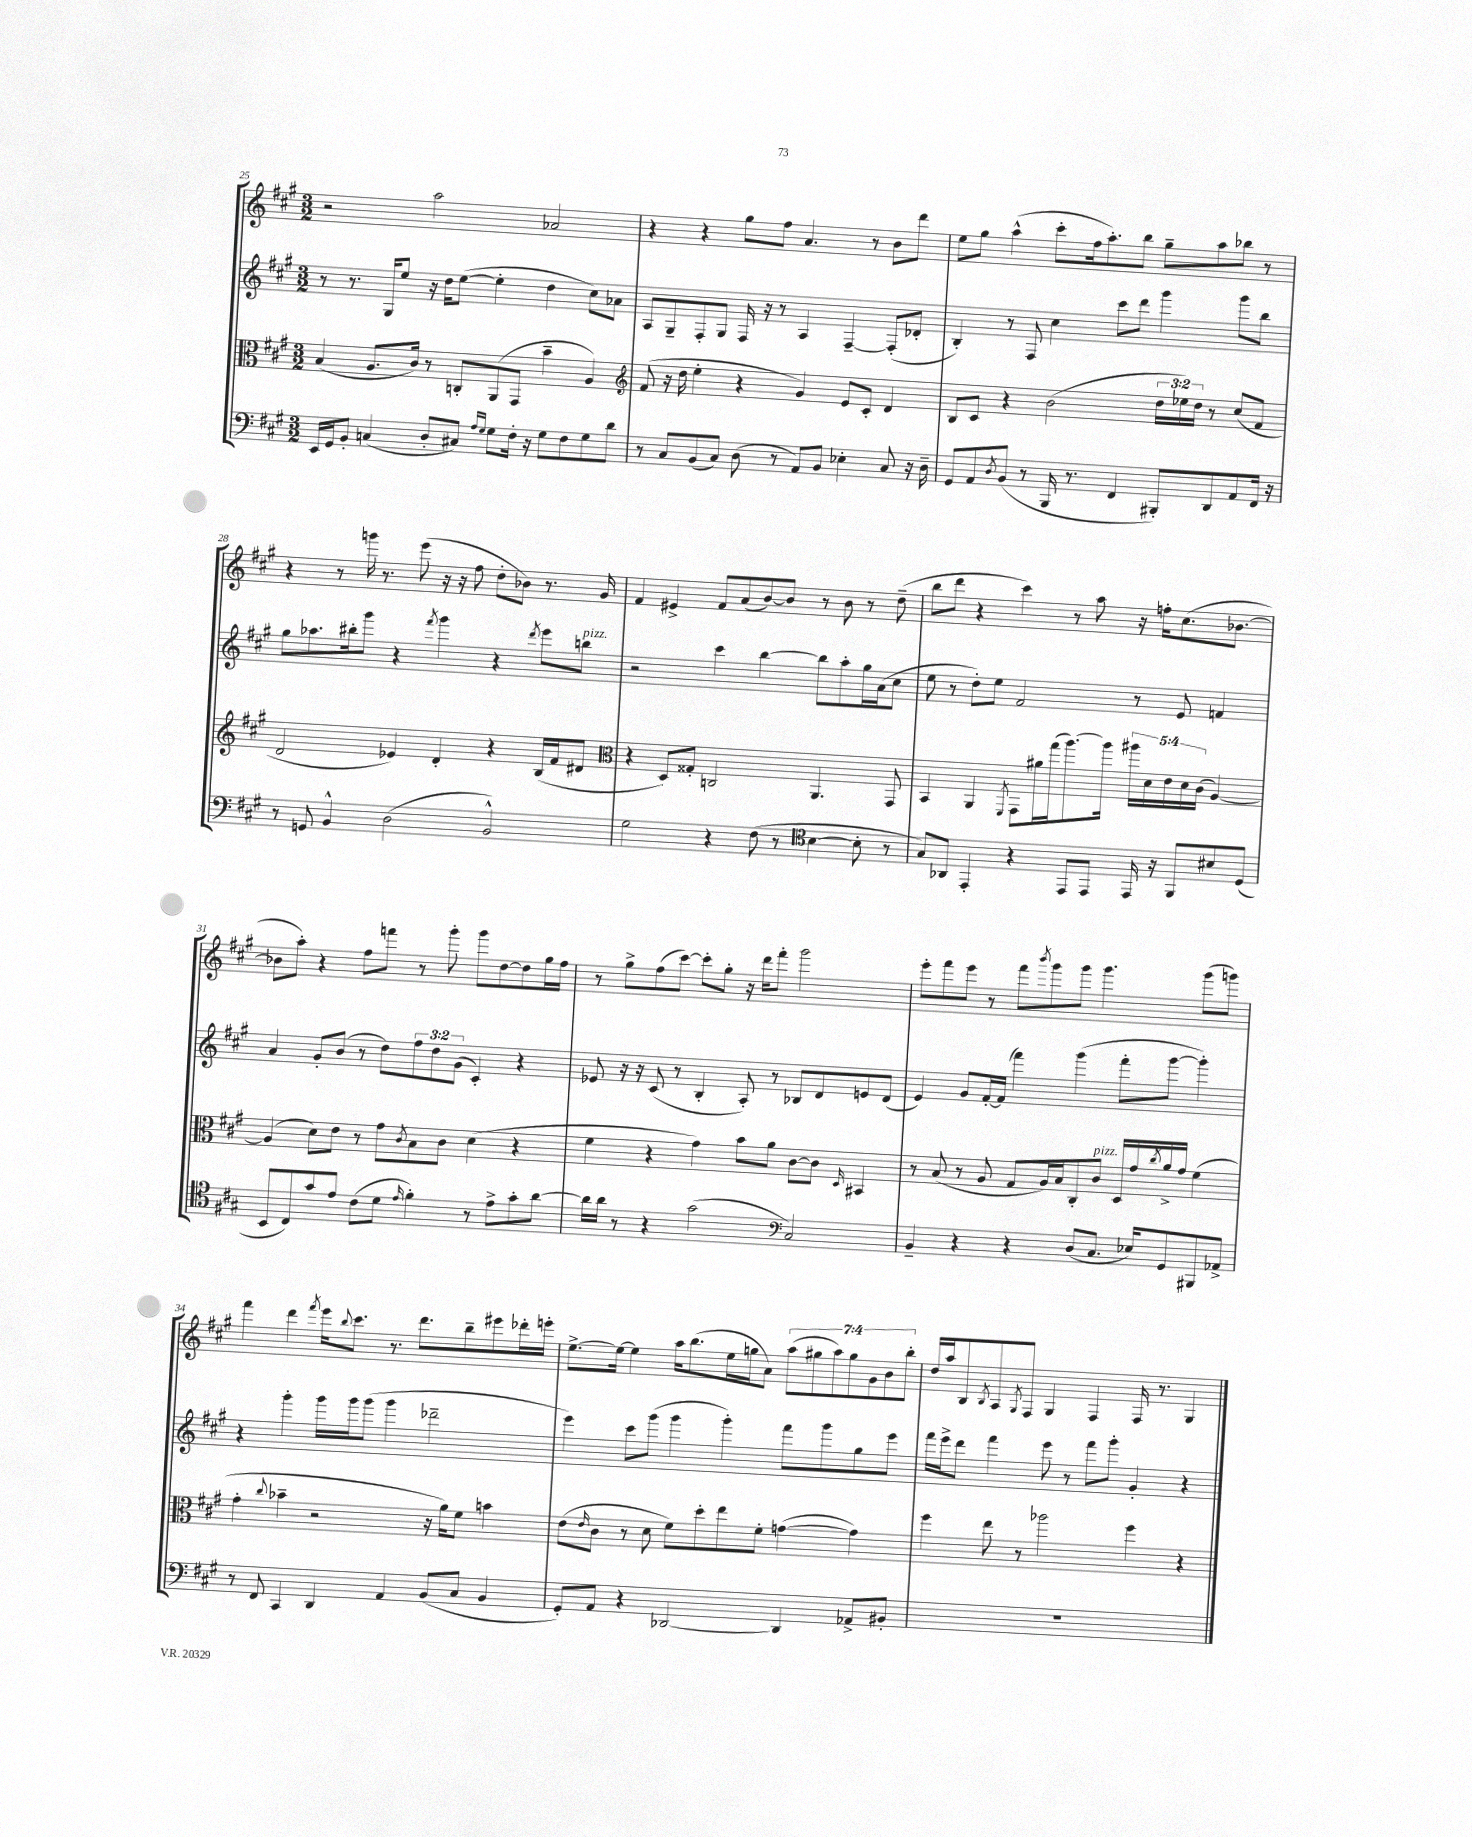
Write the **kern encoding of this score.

**kern	**kern	**kern	**kern
*staff4	*staff3	*staff2	*staff1
*clefF4	*clefC3	*clefG2	*clefG2
*k[f#c#g#]	*k[f#c#g#]	*k[f#c#g#]	*k[f#c#g#]
*M3/2	*M3/2	*M3/2	*M3/2
16EE	(4B	8r	2r
16GG#	.	.	.
8BB'	.	8.r	.
(4C	8.A	.	.
.	.	16G#	.
.	.	8ee	.
.	16c#)	.	.
8D'	8r	16r	2aa
.	.	16dd	.
8C#)	8C'	([8ee	.
16qqA	.	.	.
16qqG#	.	.	.
8G#	(8AA	4ee']	.
16F#'	8GG#	.	.
16r	.	.	.
8G#	4b~	4dd	2a-
8F#	.	.	.
8G#	4A)	8cc#)	.
8d	.	8a-	.
=	=	=	=
*	*clefG2	*	*
8r	(8f#	8A	4r
8C#	16r	8G#~	.
.	16dd	.	.
(8BB	4ee'	8F#'	4r
8C#)	.	8G#	.
(8D	4r	16F#	8gg#
.	.	16r	.
8r	.	8r	8ff#
8AA)	4g#)	4A	4.a
8BB	.	.	.
4E-'	8e	[4F#~	.
.	8c#'	.	8r
8C#	4d	(8F#']	8b
16r	.	8d-'	8ddd
16D~	.	.	.
=	=	=	=
8GG#	8B	4B')	8ee
8AA	8c#	.	8gg#
8qD	.	.	.
(8BB	4r	8r	(4aa^^
8r	.	8F#	.
16BBB	(2b	4cc#	8ccc#'
8.r	.	.	.
.	.	.	16ff#
.	.	.	8.aa')
4FF#	.	8ccc#	.
.	.	8ddd	8bb
8BBB#')	24dd	4ggg#	8gg#~
.	24ee-)	.	.
.	24dd	.	.
8DD	8r	.	8aa
8AA	(8cc#	8ggg#	8bb-
16FF#	8f#	8bb	8r
16r	.	.	.
=	=	=	=
8r	2d	8gg#	4r
8GG	.	8.aa-	.
4BB^^	.	.	8r
.	.	16bb#'	.
.	.	8ggg#	16ggg
.	.	.	8.r
(2D	4e-)	4r	.
.	.	.	(8eee
.	.	8qfff#	.
.	4d'	4ggg#	16r
.	.	.	16r
.	.	.	8ff#
2BB^^)	4r	4r	8dd'
.	.	.	8b-)
.	.	8qddd	.
.	(16B	8eee	8.r
.	16f#	.	.
.	8d#	8bb	.
.	.	.	16g#
=	=	=	=
*	*clefC3	*	*
2G#	4r	2r	4f#
.	8D)	.	4e#^
.	8G##'	.	.
4r	2C	4ccc#	8f#
.	.	.	(8a
(8F#	.	[4bb	[8b)
8r	.	.	8b]
*clefC4	*	*	*
[4B	4.AA	8bb]	8r
.	.	8aa'	8b
8B']	.	16gg#	8r
.	.	(16a	.
8r	8GG#	8cc#	(8dd~
=	=	=	=
8G#)	4BB	8ee	8bb
8AA-	.	8r	8ddd
4EE'	4AA	8dd')	4r
.	.	8ee	.
.	8qFF#	.	.
4r	8GG#	2f#	4ccc#)
.	16a#	.	.
.	(16gg#	.	.
8EE	[8.aa)	.	8r
8EE	.	.	8aa
.	16aa]	.	.
16EE	20aa#	8r	16r
.	20d	.	.
16r	.	.	16ff'
.	20e	.	.
8FF#	.	8e	(8.cc#
.	20d	.	.
.	(20c#	.	.
8B#	[4A)	4f	.
.	.	.	[8.b-
(8D	.	.	.
=	=	=	=
8BB	(4A]	4a	8b-]
8C#)	.	.	8aa')
8g#	8d)	8g#'	4r
8e	8e	(8b	.
(8c#	8r	8r	8ff#
8d	8g#	8dd)	8fff
16qqe	8qc#	.	.
4f#')	8B	12ff#	8r
.	.	12dd	.
.	8c#	.	8ggg#'
.	.	(12g#	.
8r	(4d	4c#')	8ggg#
8e^	.	.	[8dd
8g#'	4r	4r	8dd]
[8a	.	.	16gg#
.	.	.	16ff#
=	=	=	=
16a]	4f#	8e-	8r
16a	.	.	.
8r	.	16r	8gg#^
.	.	16r	.
4r	4r	(8c#	(8ff#
.	.	8r	[8ccc#)
(2g#	4g#)	4B'	8ccc#']
.	.	.	8gg#'
.	8b	8A')	16r
.	.	.	16ddd
.	8a	8r	8fff#'
*clefF4	*	*	*
2C#)	[8c#	8B-	2ggg#
.	8c#]	8d	.
.	16qqD	.	.
.	4BB#	8e	.
.	.	(8d	.
=	=	=	=
4BB~	8r	4e)	8eee'
.	(8B	.	8fff#
4r	8r	8g#	8eee
.	8A	[16f#'	8r
.	.	(16f#]	.
4r	8G#	4fff#)	8fff#
.	.	.	8qbbb
.	16A)	.	8ggg#
.	16B	.	.
(8D	8C#'	(4ggg#	8ggg#
8.C#	8c#	.	4.ggg#
.	16D	8fff#'	.
16E-)	16g#	.	.
.	8qcc#	.	.
8GG#	16a^	[8ggg#	.
.	16g#	.	.
8BBB#	(4f#	4ggg#'])	(8ggg#
8AA-^	.	.	8ggg)
=	=	=	=
8r	4g#'	4r	4fff#
8FF#	.	.	.
.	8qqcc#	.	.
4CC#	4b-~	4ggg#'	4ddd
.	.	.	8qfff#
4DD	2r	16ggg#	16eee
.	.	.	8qqbb
.	.	16ggg#	8.ccc#
.	.	(8ggg#	.
4AA	.	4ggg#	8.r
.	.	.	8.ddd
(8BB	16r	2ddd-~	.
.	16a)	.	.
8C#	8f#	.	8bb~
4BB	4b	.	8eee#
.	.	.	16ddd-'
.	.	.	16eee'
=	=	=	=
8GG#')	(8e	4eee)	[8.ee^
.	16qqe	.	.
8AA	8c#	.	.
.	.	.	16ee_
4r	8r	8ccc#	4ee]
.	8d	(8ggg#	.
[2DD-	8f#)	4ggg#	16aa
.	.	.	(8.bb
.	8dd'	.	.
.	8ee	4ggg#')	16ee
.	.	.	16gg
.	8f#'	.	8a)
4DD-]	([4g	8fff#	(14aa
.	.	.	14gg#
.	.	8ggg#	.
.	.	.	14aa)
.	.	.	14gg#
8AA-^	4g])	8gg#	.
.	.	.	14g#
.	.	.	14b
8BB#'	.	8eee	.
.	.	.	14bb'
=	=	=	=
1.r	4ff#	16fff#	16dd
.	.	16eee^	16aa
.	.	8ddd	8B
.	.	.	8qB
.	8ee	4fff#	8A
.	.	.	8qG#
.	8r	.	8F#
.	2aa-	8eee	4G#
.	.	8r	.
.	.	8fff#	4F#
.	.	8ggg#'	.
.	4ff#	4g#'	16F#
.	.	.	8.r
.	4r	4r	4G#
==	==	==	==
*-	*-	*-	*-
